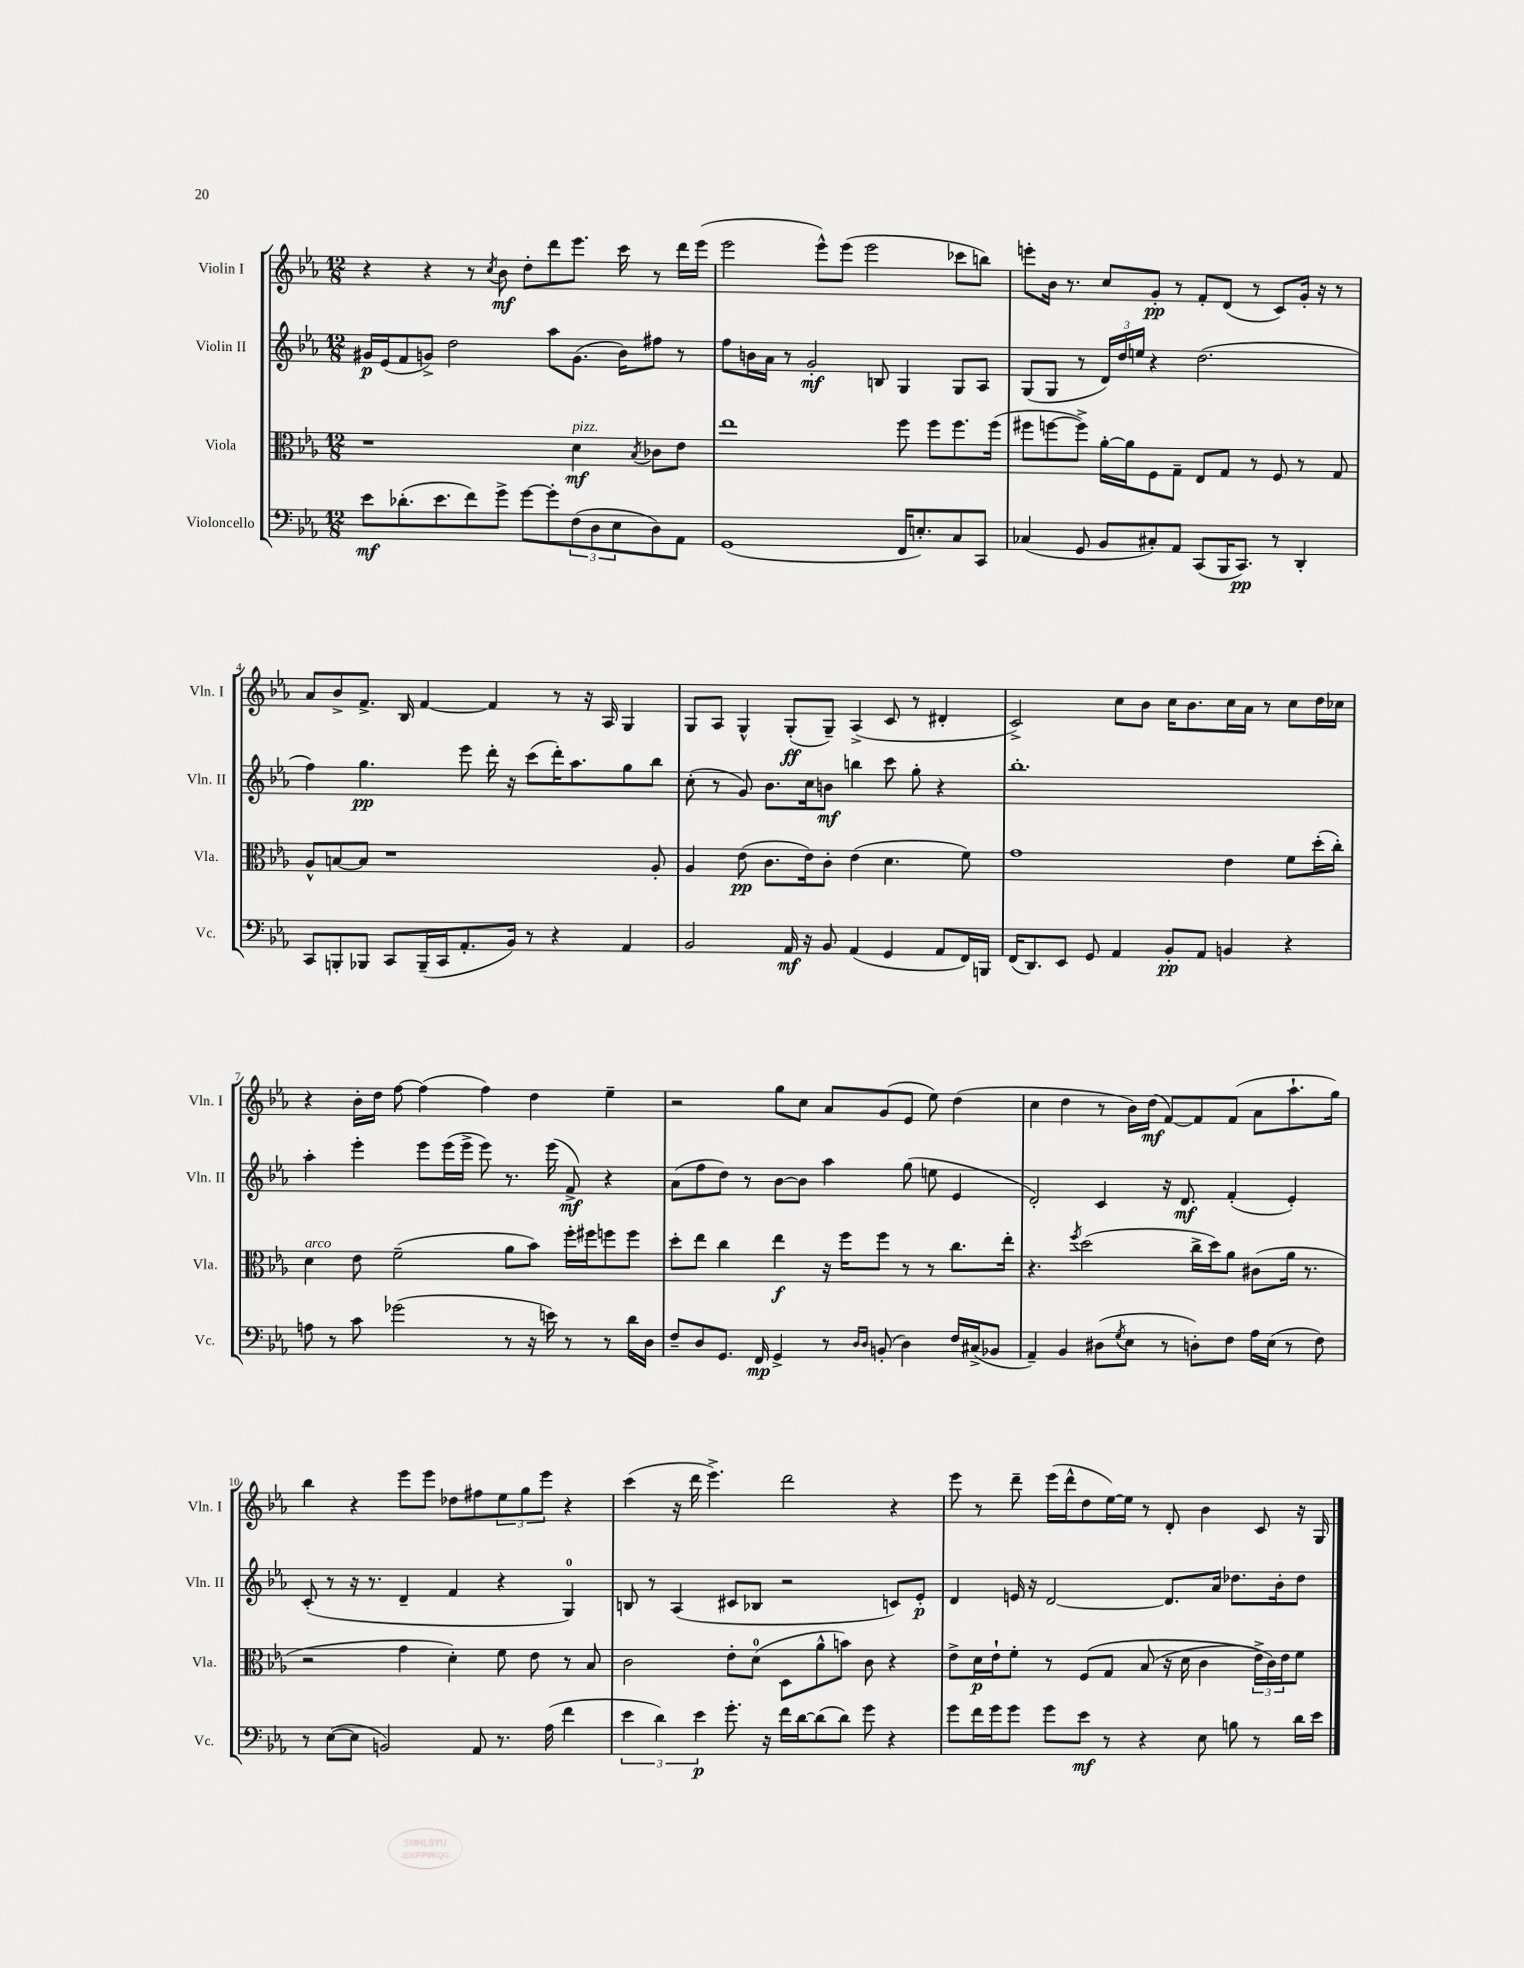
<<
\new StaffGroup <<
\new Staff = "s0" \with { instrumentName = "Violin I" shortInstrumentName = "Vln. I" } {
    \clef treble \key ees \major \numericTimeSignature \time 12/8
    r4 r4 r8 \acciaccatura { c''8 } bes'8\mf d''8-. d'''8 ees'''8. c'''16 r8 d'''16 ees'''16( |
    ees'''2 ees'''8-^) ees'''8( ees'''2 ces'''8 b''8) |
    e'''8-. bes'16 r8. c''8 g'8-.\pp r8 f'8-. d'8( r8 c'8) g'16-. r16 r8 |
    aes'8 bes'8-> f'8.-> bes16 f'4~ f'4 r8 r16 aes16 g4 |
    g8 aes8 g4-^ g8-.\ff( g8--) aes4->( c'8 r8 dis'4-. |
    c'2->) c''8 bes'8 c''16 bes'8. c''16 aes'16 r8 c''8 d''16 ces''16 |
    r4 bes'16-. d''16 f''8~ f''4( f''4) d''4 ees''4-- |
    r2 g''8 c''8 aes'8 g'8( ees'8 ees''8) d''4( |
    c''4 d''4 r8 bes'16) d''16\mf( f'8~) f'8 f'8( aes'8 aes''8.-! g''16) |
    bes''4 r4 ees'''8 ees'''8 des''8 fis''8 \tuplet 3/2 { ees''8 g''8 ees'''8 } r4 |
    c'''4( r16 d'''16 ees'''4.->) d'''2 r4 |
    ees'''8 r8 d'''8-- ees'''16( d'''16-^ d''8 ees''16~) ees''16 r8 d'8-. bes'4 c'8 r16 g16 \bar "|." |
}
\new Staff = "s1" \with { instrumentName = "Violin II" shortInstrumentName = "Vln. II" } {
    \clef treble \key ees \major \numericTimeSignature \time 12/8
    gis'16\p ees'16( f'8 g'8->) d''2 aes''8 g'8.( bes'16) fis''8 r8 |
    f''8 b'16 aes'16 r8 g'2-.\mf b8 g4 g8 aes8 |
    g8( g8 r8 \tuplet 3/2 { d'16) d''16 e''16 } r4 d''2.( |
    f''4) g''4.\pp ees'''8 d'''16-. r16 c'''8( d'''16-.) aes''8. g''8 bes''8 |
    c''8-.( r8 g'8) bes'8. c''16 b'8\mf b''4 c'''8 g''8-. r4 |
    bes''1.-. |
    aes''4-. ees'''4-. ees'''8 ees'''16( ees'''16-> ees'''8) r8. ees'''16( f'8->\mf) r4 |
    aes'8( f''8 d''8) r8 bes'8~ bes'8 aes''4 g''8( e''8 ees'4 |
    d'2-.) c'4 r16 d'8.\mf f'4-.( ees'4-.) |
    c'8-.( r8 r16 r8. d'4-- f'4 r4 g4-0) |
    b8 r8 aes4( cis'8 bes8 r2 c'8) ees'8-.\p |
    d'4 e'16 r16 d'2~ d'8. aes'16 des''8. bes'16-. des''8 \bar "|." |
}
\new Staff = "s2" \with { instrumentName = "Viola" shortInstrumentName = "Vla." } {
    \clef alto \key ees \major \numericTimeSignature \time 12/8
    r1 d'4\mf^\markup { \italic "pizz." } \acciaccatura { bes8 } ces'8 ees'8 |
    ees''1 f''8 f''8 f''8. f''16( |
    fis''8 f''8~ f''8->) aes'16~-. aes'16 f8 g8-- ees8 g8 r8 f8 r8 g8 |
    aes8-^ b8~ b8 r1 aes8-. |
    aes4 ees'8\pp( c'8. ees'16) c'8-. ees'4( d'4. f'8) |
    g'1 ees'4 f'8 d''16-.( c''16-.) |
    d'4^\markup { \italic "arco" } ees'8 f'2--( aes'8 bes'8) f''16-. fis''16 f''8 f''8 |
    d''8-. ees''8 c''4 ees''4\f r16 f''16 f''8 r8 r8 c''8. ees''16-. |
    r4. \acciaccatura { f''8 } d''2( c''16-> d''16) aes'8 cis'8( aes'16 r8. |
    r2 g'4 d'4-.) f'8 ees'8 r8 bes8 |
    c'2 ees'8-. d'8-0( d8 aes'8-^ b'8) c'8 r4 |
    ees'8-> d'16\p ees'16-! f'8-. r8 f8\( g8 bes8( r16 d'16 c'4 \tuplet 3/2 { ees'16->) c'16\) ees'16 } f'8 \bar "|." |
}
\new Staff = "s3" \with { instrumentName = "Violoncello" shortInstrumentName = "Vc." } {
    \clef bass \key ees \major \numericTimeSignature \time 12/8
    ees'8\mf des'8.-.( ees'8. f'8) g'8-> g'8~ g'8-. \tuplet 3/2 { f8( d8 ees8 } d8) aes,8 |
    g,1( f,16 e8.-.) c8 c,8 |
    ces4( g,8 bes,8 cis8-.) aes,8 c,8( bes,,16 c,8.\pp) r8 d,4-. |
    c,8 b,,8-. bes,,8 c,8 bes,,16--( c,16 aes,8.-. bes,16) r8 r4 aes,4 |
    bes,2 aes,16\mf r16 bes,8 aes,4( g,4 aes,8 f,16) b,,16 |
    f,16( d,8.) ees,8 g,8 aes,4 bes,8-.\pp aes,8 b,4 r4 |
    a8 r8 c'8 ges'2( r8 r16 e'16) r8 r8 d'16 d16 |
    f8-- d8 g,8. f,16\mp g,4-> r8 \grace { d16 d16 } b,8-.( d4) f16 cis16->( bes,8 |
    aes,4--) bes,4 dis8( \acciaccatura { g8 } ees8 r8 d8-.) f8 aes16 ees16( r8 f8) |
    r8 ees8~( ees8 b,2) aes,8 r8. aes16( f'4 |
    \tuplet 3/2 { ees'4 d'4) ees'4\p } g'8.-. r16 f'16 d'16~ d'8( d'8) g'8 r4 |
    g'8 f'16 g'16 g'8 g'8 ees'8\mf r8 r4 ees8 b8 r8 d'16 ees'16 \bar "|." |
}
>>
>>
